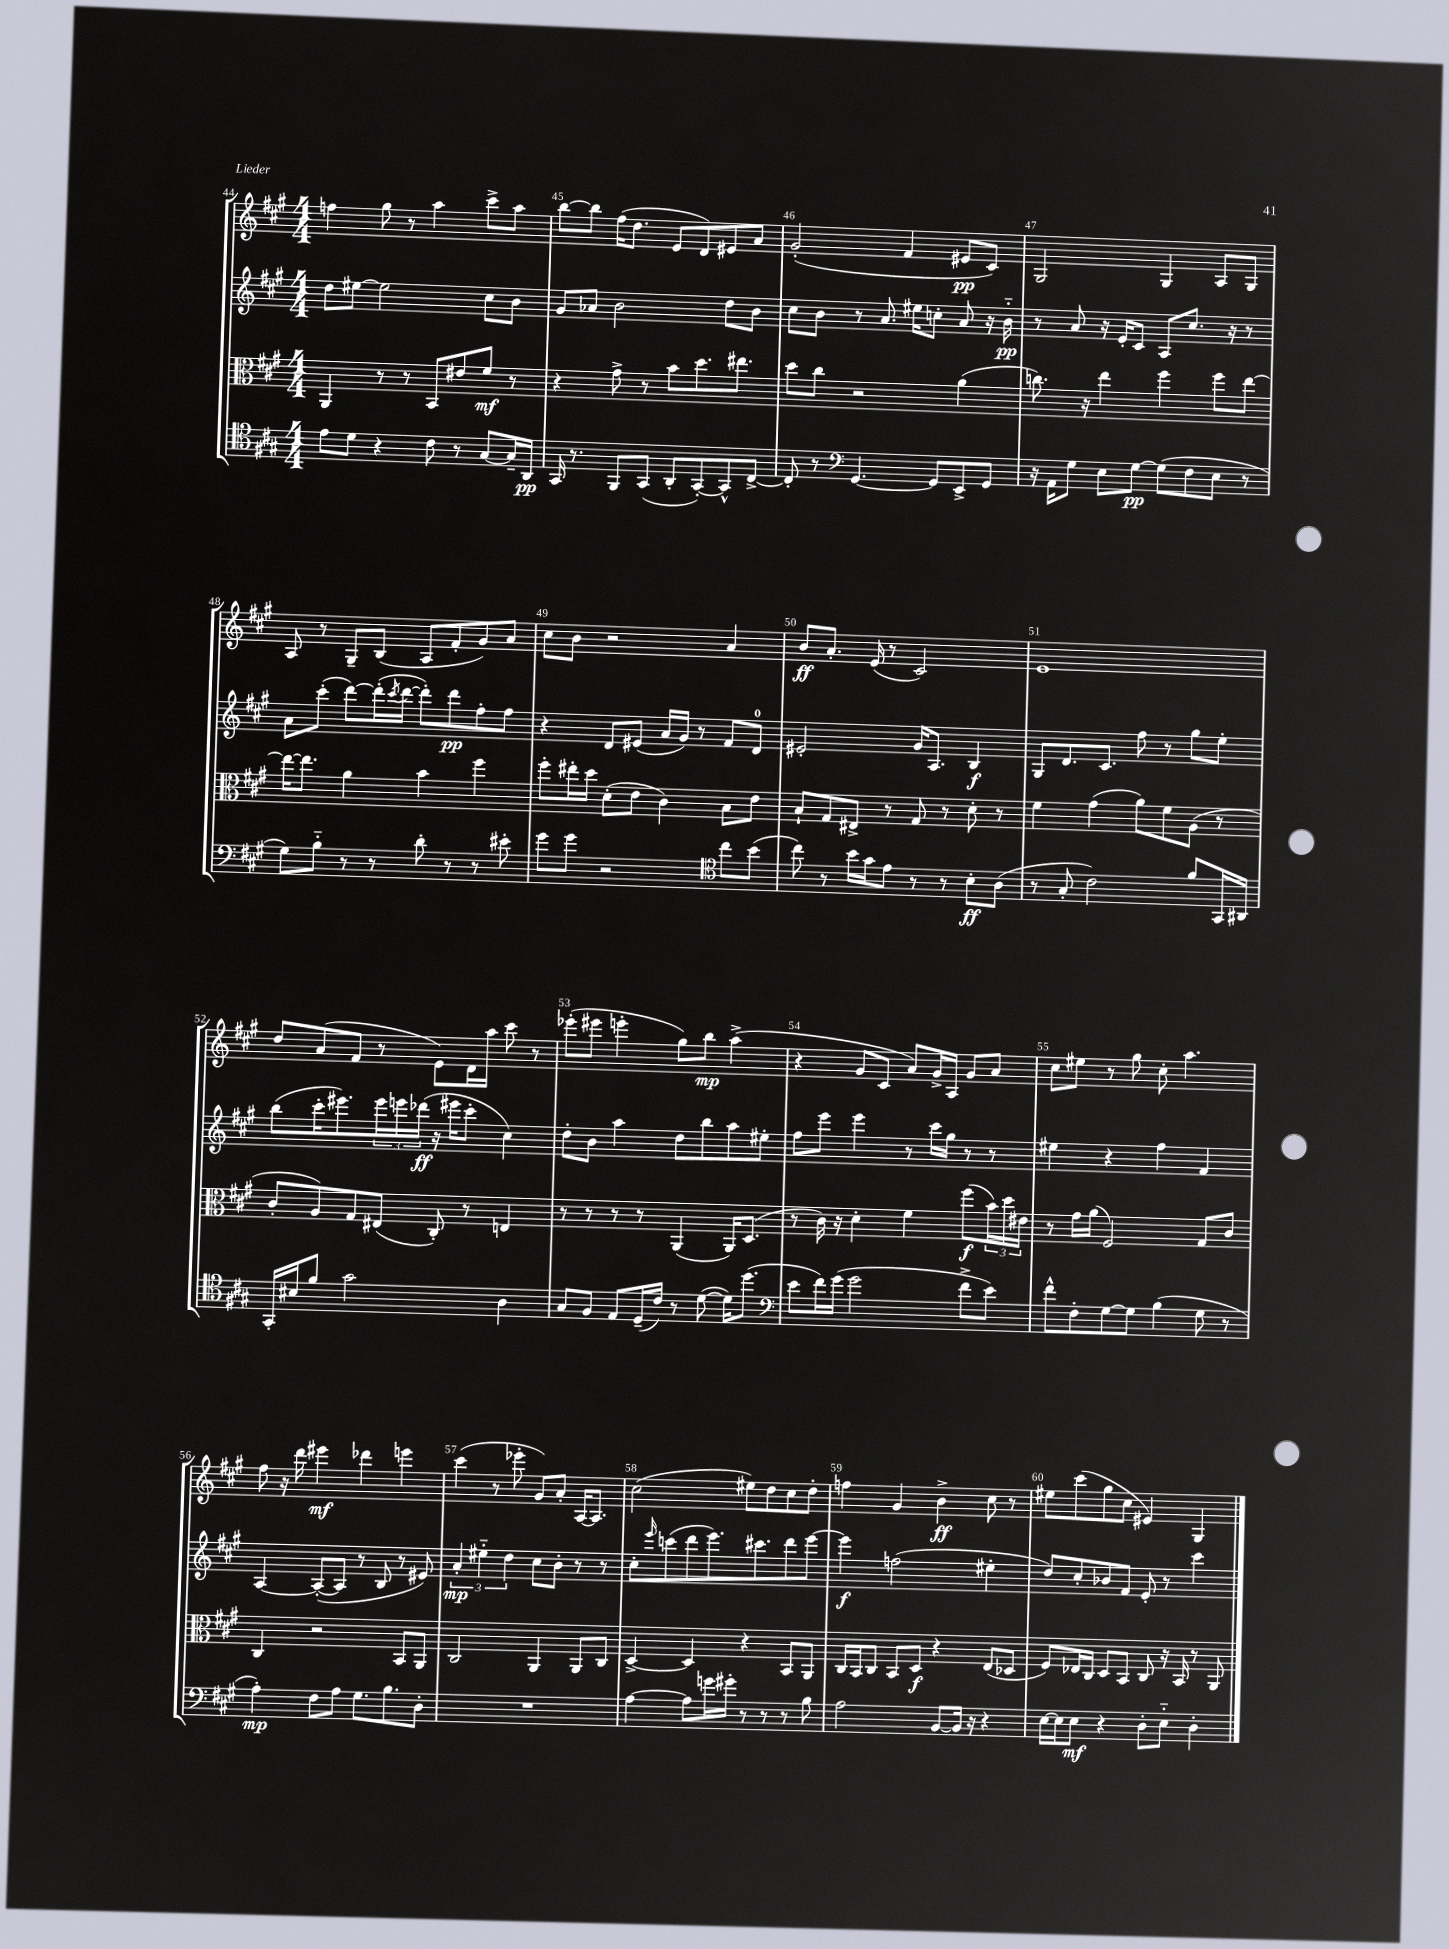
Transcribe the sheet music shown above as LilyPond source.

<<
\new StaffGroup <<
\new Staff = "s0" {
    \clef treble \key a \major \numericTimeSignature \time 4/4
    f''4 gis''8 r8 a''4 cis'''8-> a''8 |
    b''8~ b''8 fis''16( d''8. e'8 d'8) eis'8 a'8 |
    gis'2-.( fis'4 eis'8\pp cis'8) |
    gis2 gis4 a8 gis8 |
    a8 r8 gis8-- b8( a8 fis'8-. gis'8) a'8 |
    cis''8 b'8 r2 a'4 |
    b'8\ff a'8.-. e'16( r8 cis'2) |
    e'1 |
    d''8 a'8( fis'8 r8 e'8) d'16 a''16 cis'''8 r8 |
    ees'''8-.( eis'''8 e'''4-. gis''8) b''8\mp a''4->( |
    r4 gis'8 cis'8 a'8) gis'16-> a16 gis'8 a'8 |
    cis''8 eis''8 r8 gis''8 cis''8-. a''4. |
    fis''8 r16 d'''16 eis'''4\mf des'''4 e'''4 |
    cis'''4( r8 ees'''8-. gis'8) a'8-. a16~ a8. |
    cis''2( eis''8) d''8 cis''8 d''8-. |
    f''4 gis'4 b'4->\ff cis''8 r8 |
    eis''8 cis'''8( gis''8 cis''8 eis'4) gis4 \bar "|." |
}
\new Staff = "s1" {
    \clef treble \key a \major \numericTimeSignature \time 4/4
    d''8 eis''8~ eis''2 cis''8 b'8 |
    gis'8 aes'8 b'2 d''8 b'8 |
    cis''8 b'8 r8 a'8. eis''16 c''8-. a'8 r16 b'16-_\pp |
    r8 a'8 r16 e'16-. cis'8 a8 cis''8. r16 r8 |
    a'8 cis'''8-.( d'''8~) d'''16-.( \acciaccatura { cis'''8 } d'''16~ d'''8-.) d'''8\pp fis''8-. fis''8 |
    r4 d'8 eis'8( a'16 gis'16) r8 fis'8 d'8-0 |
    eis'2-. gis'16 a8. b4\f |
    gis8 d'8. cis'8. fis''8 r8 gis''8 e''8-. |
    b''8( cis'''16-. eis'''8.) \tuplet 3/2 { eis'''16 e'''16 des'''16\ff( } r16 eis'''16 cis'''8-. cis''4) |
    d''8-. b'8 a''4 d''8 b''8 a''8 eis''8-. |
    fis''8 e'''8 e'''4 r8 cis'''16 gis''16 r8 r8 |
    eis''4 r4 fis''4 fis'4 |
    a4~ a8~-.( a8 r8 b8 r8 eis'8) |
    \tuplet 3/2 { a'4-.\mp eis''4-_ d''4 } cis''8 b'8-. r8 r8 |
    cis''8-. \grace { e'''16 } c'''8( d'''8 e'''8.) cis'''8. d'''8 e'''8~ |
    e'''4\f f''2( eis''4-. |
    d''8) cis''8-. bes'8 fis'8 e'8-. r8 cis'''4 \bar "|." |
}
\new Staff = "s2" {
    \clef alto \key a \major \numericTimeSignature \time 4/4
    a,4 r8 r8 b,8 eis'8 fis'8\mf r8 |
    r4 gis'8-> r8 b'8 d''8. eis''8. |
    d''8 cis''8 r2 a'4( |
    c''8.) r16 e''4 fis''4 fis''8 e''8~ |
    e''16~ e''8. a'4 b'4 fis''4 |
    fis''8-. eis''16-. d''16 d'8-.( e'8 cis'4) b8 e'8 |
    b8-! gis8 eis8-> r8 gis8 r8 d'8-. r8 |
    fis'4 gis'4( a'8) fis'8 a8( r8 |
    cis'8-. a8) gis8 eis8( cis8-.) r8 e4 |
    r8 r8 r8 r8 a,4( a,16) d8.( |
    r8 cis'16) r16 d'4-. fis'4 fis''8\f( \tuplet 3/2 { b'16) d''16 eis'16 } |
    r8 gis'16 a'16( fis2) gis8 cis'8 |
    cis4 r2 b,8 a,8 |
    cis2 a,4 a,8 cis8 |
    d4~-> d4 r4 b,8 a,8 |
    cis16 b,16 cis8 b,8 d8\f r4 e8( des8 |
    fis8) ees16 cis16 d8 b,8 cis8 r16 b,16 r8 a,8 \bar "|." |
}
\new Staff = "s3" {
    \clef tenor \key a \major \numericTimeSignature \time 4/4
    e'8 d'8 r4 cis'8 r8 gis8~ gis16-- a,16\pp |
    gis,16 r8. fis,8 gis,8( a,8-. gis,8~-.) gis,8-^ cis8~-> |
    cis8-. r8 \clef bass gis,4.~ gis,8 e,8-> gis,8 |
    r16 a,16 gis8 e8 gis8~\pp gis8( fis8 e8 r8 |
    gis8) b8-_ r8 r8 d'8-. r8 r8 eis'8-. |
    gis'8 gis'8 r2 \clef tenor cis''8 b'8( |
    cis''8) r8 b'16 gis'16 e'8 r8 r8 b8-.\ff a8( |
    r8 gis8-. cis'2) fis'8 gis,16 ais,16 |
    gis,16-. bis16 fis'8 gis'2 a4 |
    gis8 fis8 e8 d16--( cis'16) r8 d'8~( d'16) d''8.( |
    \clef bass e'8 fis'16) gis'16( gis'2 fis'8-> e'8) |
    fis'8-^ fis8-. gis8~ gis8 b4( gis8 r8 |
    a4-.\mp) fis8 a8 gis8. b8. d8-. |
    R1 |
    a4~ a8 g'16 gis'16-. r8 r8 r8 b8 |
    a2 b,8~ b,16 r16 r4 |
    e16~ e16 e8\mf r4 d8-. e8-_ d4-. \bar "|." |
}
>>
>>
\layout { \context { \Score currentBarNumber = #44 \override BarNumber.break-visibility = ##(#f #t #t) barNumberVisibility = #all-bar-numbers-visible } }
